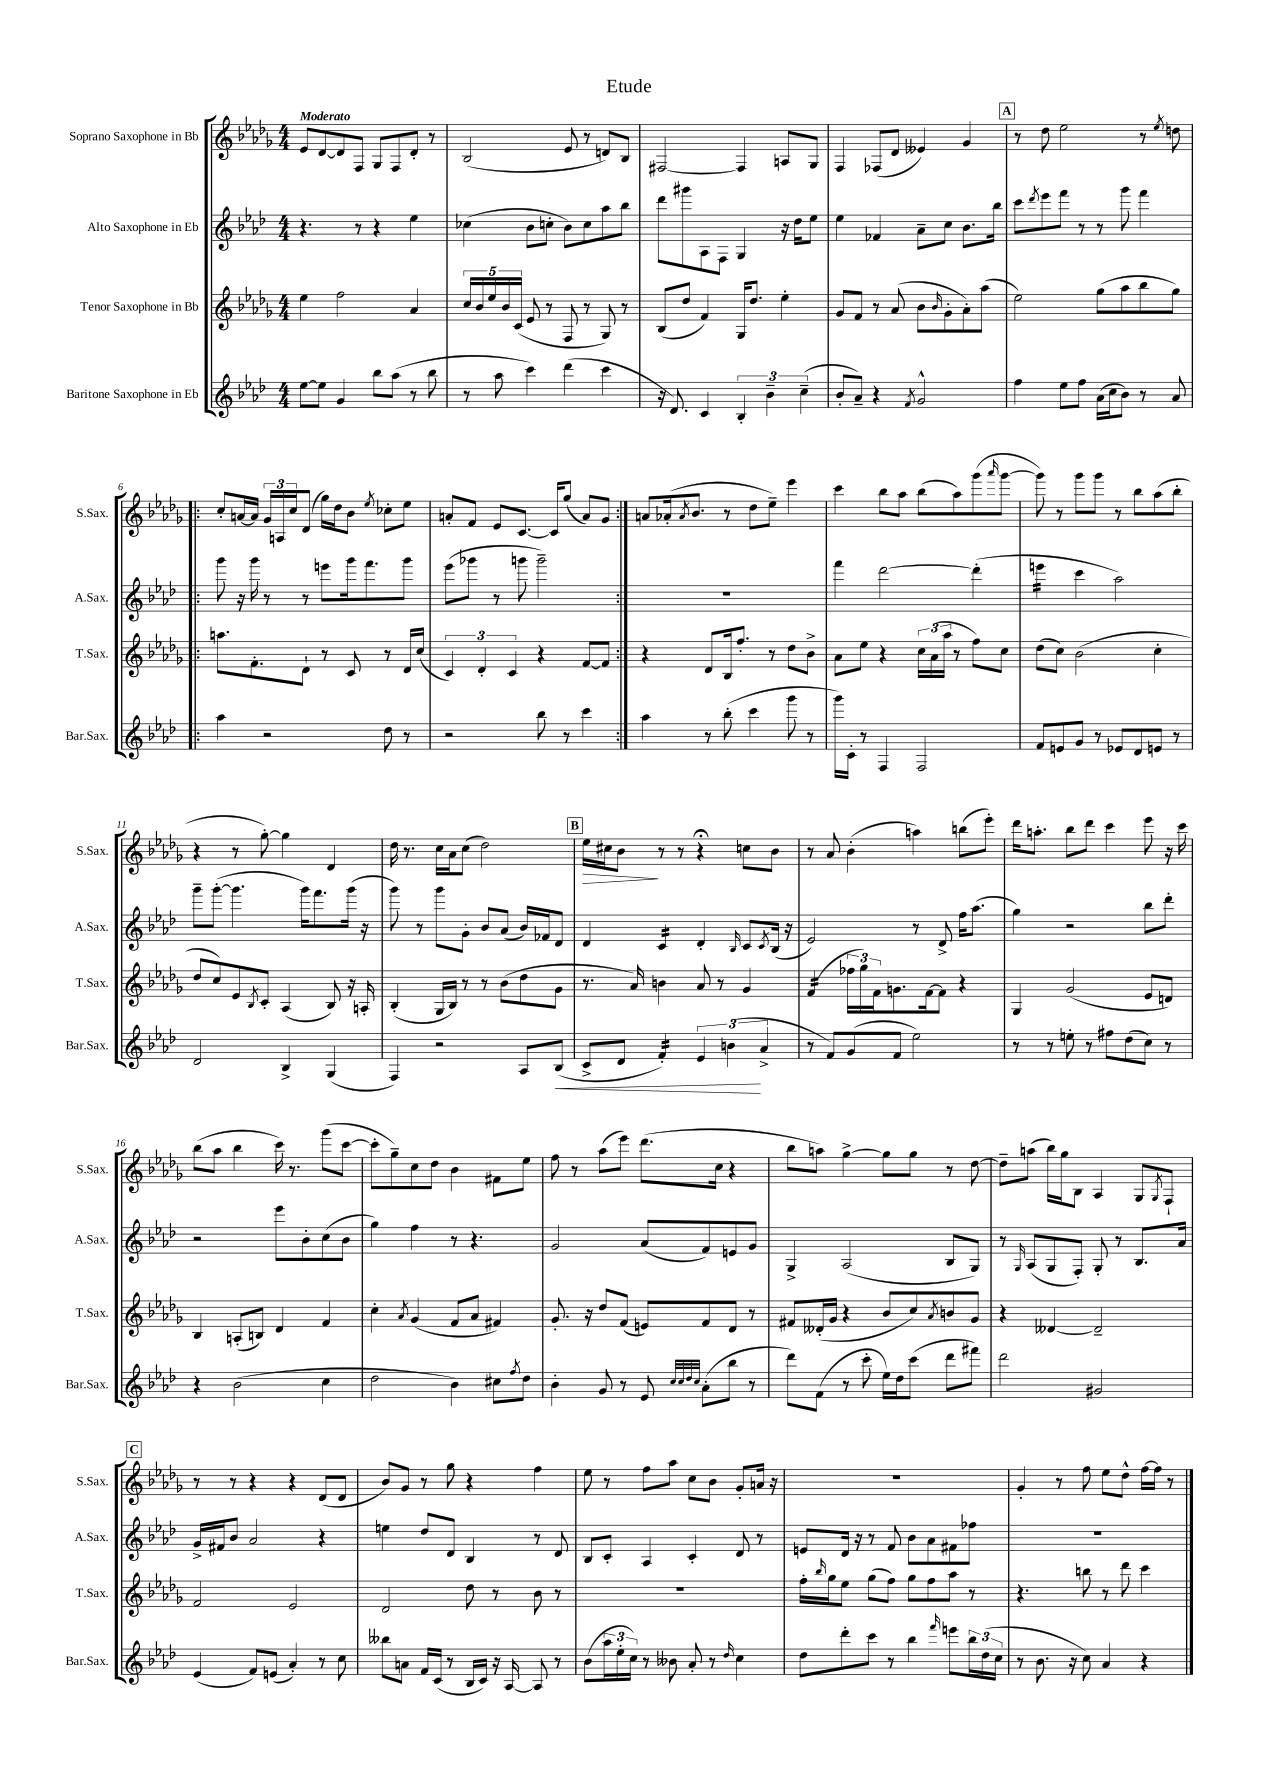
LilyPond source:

\header { title = "Etude" }
<<
\new StaffGroup <<
\new Staff = "s0" \with { instrumentName = "Soprano Saxophone in Bb" shortInstrumentName = "S.Sax." } {
    \clef treble \key des \major \numericTimeSignature \time 4/4 \tempo "Moderato"
    ees'8 des'8~ des'8 f8 ges8 f8 des'8-. r8 |
    bes2( ees'8 r8 d'8) bes8 |
    fis2~ fis4 a8 ges8 |
    f4 fes8( des'8 eeses'4) ges'4 |
    \mark \markup { \box "A" } r8 des''8 ees''2 r8 \acciaccatura { ees''8 } d''8 |
    \repeat volta 2 { c''8-. a'16~ a'16 \tuplet 3/2 { ges'16 a16 c''16 } des'8( ges''16) des''16 bes'8 \acciaccatura { ees''8 } ces''8-. ees''8 |
    a'8-. f'8 ees'8 c'8.~ c'16 ges''8( a'8) ges'8 | }
    a'8 aes'16-.( \acciaccatura { aes'8 } bes'8. r8 des''8 ees''8--) ees'''4 |
    c'''4 bes''8 aes''8 bes''8( aes''8) ges'''8( \grace { aes'''16 } ges'''8~ |
    ges'''8) r8 ges'''8 ges'''8 r8 bes''8 aes''8( bes''8-. |
    r4 r8 ges''8~-.) ges''4 des'4 |
    des''16 r8. c''16 aes'16 c''8( des''2) |
    \mark \markup { \box "B" } ees''16\> cis''16 bes'8\! r8 r8 r4\fermata c''8 bes'8 |
    r8 aes'8 bes'4-.( a''4) b''8( ees'''8-.) |
    des'''16 a''8.-. bes''8 des'''8 c'''4 ees'''8 r16 c'''16 |
    bes''8( aes''8 bes''4 c'''16) r8. ges'''8( c'''8~ |
    c'''8-. ges''8--) c''8 des''8 bes'4 fis'8 ees''8 |
    f''8 r8 aes''8( ees'''8) des'''8.( c''16 r4 |
    bes''8 a''8) ges''4~-> ges''8 ges''8 r8 des''8~ |
    des''8-- a''8( bes''16) ges''16 bes8 aes4 ges8 \acciaccatura { ges8 } f8-! |
    \mark \markup { \box "C" } r8 r8 r4 r4 des'8( des'8 |
    bes'8) ges'8 r8 ges''8 r4 f''4 |
    ees''8 r8 f''8 aes''8 c''8 bes'8 ges'8-. a'16 r16 |
    R1 |
    ges'4-. r8 f''8 ees''8 des''8-^ f''16~ f''16 r8 \bar "|." |
}
\new Staff = "s1" \with { instrumentName = "Alto Saxophone in Eb" shortInstrumentName = "A.Sax." } {
    \clef treble \key aes \major \numericTimeSignature \time 4/4
    r4. r8 r4 ees''4 |
    ces''4( bes'8 c''8-. bes'8) c''8 aes''8 bes''8 |
    des'''8 gis'''8 aes8 f8 g4 r16 des''16 ees''8 |
    ees''4 fes'4 aes'8-- c''8 bes'8. bes''16 |
    \mark \markup { \box "A" } c'''8 \acciaccatura { des'''8 } ees'''8 f'''8 r8 r8 g'''8 f'''4 |
    \repeat volta 2 { g'''8 r16 g'''16 r8 r8 e'''8 g'''16 f'''8. g'''8 |
    ees'''8( ges'''8 r8 g'''8 g'''2--) | }
    R1 |
    f'''4 des'''2~ des'''4-.( |
    e'''4:16 c'''4 aes''2) |
    g'''8-- g'''8~-.( g'''4. g'''16) f'''8. g'''16( r16 |
    g'''8) r8 g'''8 g'8-. bes'8 aes'8( bes'16) fes'16 des'8 |
    \mark \markup { \box "B" } des'4 c'4:16 des'4-. \grace { bes16 } c'8 \acciaccatura { c'8 } bes16( r16 |
    ees'2) r8 des'8-> f''16 aes''8.( |
    g''4) r2 bes''8 des'''8-. |
    r2 ees'''8 bes'8-. c''8( bes'8 |
    g''4) f''4 r8 r4. |
    g'2 aes'8( f'8) e'8 g'8 |
    g4-> aes2( bes8 g8) |
    r8 \grace { g16 } aes8( g8 f8-.) g8-. r8 bes8. aes'16 |
    \mark \markup { \box "C" } g'16-> fis'16 bes'8 aes'2 r4 |
    e''4 des''8 des'8 bes4 r8 des'8 |
    bes8 c'8-. aes4 c'4-. des'8 r8 |
    e'8 des'16 r16 r8 f'8 bes'8 aes'8 fis'8 fes''8 |
    R1 \bar "|." |
}
\new Staff = "s2" \with { instrumentName = "Tenor Saxophone in Bb" shortInstrumentName = "T.Sax." } {
    \clef treble \key des \major \numericTimeSignature \time 4/4
    ees''4 f''2 aes'4 |
    \tuplet 5/4 { c''16 bes'16 ees''16 bes'16 c'16( } ees'8 r8 f8 r8 ges8) r8 |
    bes8( des''8 f'4) ges16 des''8. ees''4-. |
    ges'8 f'8 r8 aes'8( bes'8 \grace { bes'16 } ges'8-. aes'8-.) aes''8( |
    \mark \markup { \box "A" } ees''2) ges''8( aes''8 bes''8 ges''8) |
    \repeat volta 2 { a''8. f'8.-. des'8-! r8 c'8 r8 des'16 c''16( |
    \tuplet 3/2 { c'4) des'4-. c'4 } r4 f'8~ f'8 | }
    r4 des'8 bes16 f''8.-. r8 des''8 bes'8-> |
    aes'8 ees''8 r4 \tuplet 3/2 { c''16 aes'16( aes''16 } r8 f''8) c''8 |
    des''8( c''8) bes'2( c''4-. |
    des''8 c''8) ees'8 \acciaccatura { bes8 } c'8-. aes4( bes8) r16 a16-. |
    bes4-.( ges16 bes16) r8 r8 bes'8( des''8 ges'8 |
    \mark \markup { \box "B" } r8. aes'16) b'4 aes'8 r8 ges'4 |
    f'4:16( \tuplet 3/2 { fes''16 ges''16) f'16 } g'8. f'16~ f'8 r4 |
    ges4 ges'2( ees'8 d'8) |
    bes4 a8-.( b8) des'4 f'4 |
    c''4-. \acciaccatura { aes'8 } ges'4( f'8 aes'8 fis'4) |
    ges'8.-. r16 des''8 f'8( e'8) f'8 des'8 r8 |
    fis'8 deses'16-.( ges'16 r4 bes'8 c''8) \acciaccatura { aes'8 } b'8 ges'8 |
    r4 deses'4~ deses'2-- |
    \mark \markup { \box "C" } f'2 ees'2 |
    des'2 des''8 r8 bes'8 r8 |
    R1 |
    f''16-. \grace { bes''16 } ges''16 ees''8 ges''8( f''8) ges''8 f''8 aes''8 r8 |
    r4. b''8 r8 des'''8 c'''4 \bar "|." |
}
\new Staff = "s3" \with { instrumentName = "Baritone Saxophone in Eb" shortInstrumentName = "Bar.Sax." } {
    \clef treble \key aes \major \numericTimeSignature \time 4/4
    ees''8~ ees''8 g'4 bes''8 aes''8( r8 bes''8 |
    r8 aes''8 c'''4) des'''4( c'''4 |
    r16 des'8.) c'4 \tuplet 3/2 { bes4-. bes'4-- c''4--( } |
    bes'8-. aes'8--) r4 \acciaccatura { f'8 } g'2-^ |
    \mark \markup { \box "A" } f''4 ees''8 f''8 aes'16( c''16 bes'8) r8 aes'8 |
    \repeat volta 2 { aes''4 r2 des''8 r8 |
    r2 bes''8 r8 c'''4 | }
    aes''4 r8 bes''8-.( c'''4 g'''8 r8 |
    g'''16) c'16-. r8 f4 f2 |
    f'8 e'8 g'8 r8 ees'8 des'8 e'8 r8 |
    des'2 bes4-> g4( |
    f4) r2 aes8 bes8\<( |
    \mark \markup { \box "B" } c'8-> des'8 f'4:16-.) \tuplet 3/2 { ees'4 b'4\!( aes'4-> } |
    r8 f'8) g'8( f'8 ees''2) |
    r8 r8 e''8-. r8 fis''8 des''8( c''8) r8 |
    r4 bes'2( c''4 |
    des''2 bes'4) cis''8 \acciaccatura { f''8 } des''8 |
    bes'4-. g'8 r8 ees'8 \grace { c''32 c''32 des''32 c''32 } aes'8-.( bes''8 r8 |
    des'''8) f'8( r8 c'''8-. ees''16) des''16 c'''8( des'''8 fis'''8) |
    des'''2 gis'2 |
    \mark \markup { \box "C" } ees'4( f'8) e'8( aes'4-.) r8 c''8 |
    beses''8 a'8 f'16 c'16( r8 bes16 c'16) r16 aes16~ aes8 r8 |
    bes'8( \tuplet 3/2 { aes''16 ees''16-. c''16) } r8 beses'8 aes'8-. r8 \grace { des''16 } c''4 |
    des''8 des'''8-. c'''8 r8 bes''4 \grace { f'''16 } e'''8 \tuplet 3/2 { bes''16 des''16( c''16 } |
    r8 bes'8. r16 c''8) aes'4 r4 \bar "|." |
}
>>
>>
